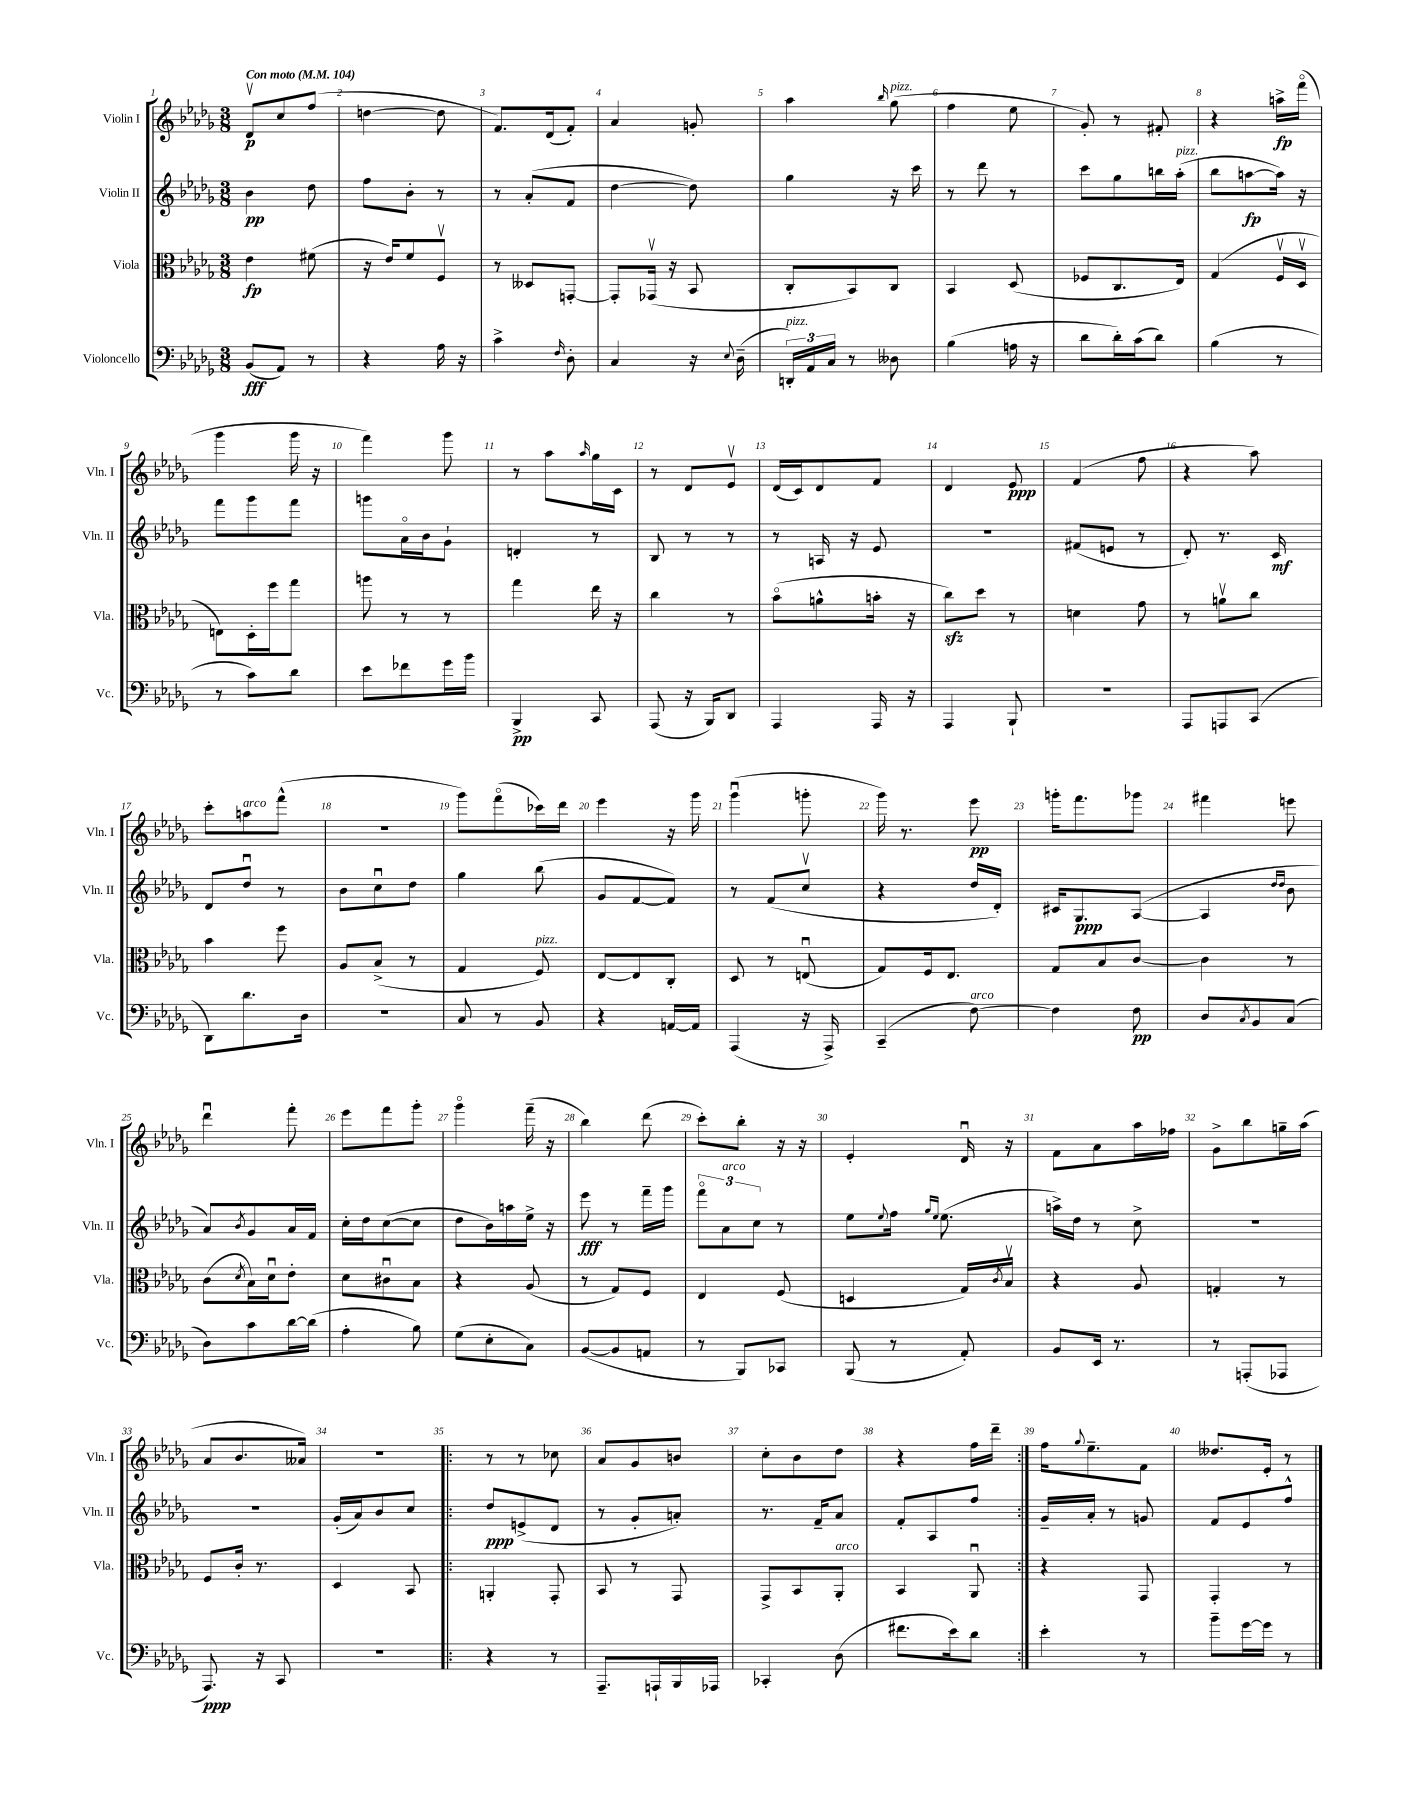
<<
\new StaffGroup <<
\new Staff = "s0" \with { instrumentName = "Violin I" shortInstrumentName = "Vln. I" } {
    \clef treble \key des \major \numericTimeSignature \time 3/8 \tempo "Con moto" 4 = 104
    des'8\upbow\p c''8 f''8( |
    d''4~ d''8 |
    f'8.) des'16( f'8-.) |
    aes'4 g'8-. |
    aes''4 \grace { bes''16 } ges''8^\markup { \italic "pizz." }( |
    f''4 ees''8 |
    ges'8-.) r8 fis'8-. |
    r4 a''16->\fp f'''16\flageolet( |
    ges'''4 ges'''16 r16 |
    f'''4) ges'''8 |
    r8 aes''8 \grace { aes''16 } ges''16 c'16 |
    r8 des'8 ees'8\upbow |
    des'16( c'16) des'8 f'8 |
    des'4 ees'8\ppp |
    f'4( f''8 |
    r4 aes''8) |
    c'''8-. a''8^\markup { \italic "arco" } f'''8-^( |
    r4. |
    ges'''8) f'''8\flageolet( ces'''16) des'''16 |
    ees'''4 r16 ges'''16 |
    ges'''4\downbow( g'''8-. |
    ges'''16) r8. ees'''8\pp |
    g'''16-. f'''8. ges'''8 |
    fis'''4 e'''8 |
    des'''4\downbow f'''8-. |
    ees'''8 f'''8 ges'''8-. |
    ges'''4\flageolet f'''16--( r16 |
    bes''4) des'''8( |
    c'''8-.) bes''8-. r16 r16 |
    ees'4-. des'16\downbow r16 |
    f'8 aes'8 aes''16 fes''16 |
    ges'8-> bes''8 g''16-- aes''16( |
    aes'8 bes'8. aeses'16) |
    R4. |
    \repeat volta 2 { r8 r8 ces''8 |
    aes'8 ges'8 b'8 |
    c''8-. bes'8 des''8 |
    r4 f''16 des'''16-- | }
    f''16 \appoggiatura { ges''8 } ees''8.-- f'8 |
    deses''8. ees'16-. r8 \bar "|." |
}
\new Staff = "s1" \with { instrumentName = "Violin II" shortInstrumentName = "Vln. II" } {
    \clef treble \key des \major \numericTimeSignature \time 3/8
    bes'4\pp des''8 |
    f''8 bes'8-. r8 |
    r8 aes'8-.( f'8 |
    des''4~ des''8) |
    ges''4 r16 c'''16 |
    r8 des'''8 r8 |
    c'''8 ges''8 b''16 aes''16-.^\markup { \italic "pizz." }( |
    bes''8 a''8~\fp a''16) r16 |
    f'''8 ges'''8 f'''8 |
    g'''8 aes'16\flageolet bes'16 ges'8-! |
    d'4-. r8 |
    bes8 r8 r8 |
    r8 a16 r16 ees'8 |
    R4. |
    fis'8( e'8 r8 |
    des'8-.) r8. c'16\mf |
    des'8 des''8\downbow r8 |
    bes'8 c''8\downbow des''8 |
    ges''4 bes''8( |
    ges'8 f'8~ f'8) |
    r8 f'8( c''8\upbow |
    r4 des''16 des'16-.) |
    cis'16 ges8.\ppp aes8~( |
    aes4 \grace { des''16 des''16 } bes'8 |
    aes'8) \acciaccatura { bes'8 } ges'8 aes'16 f'16 |
    c''16-. des''16 c''8~( c''8 |
    des''8 bes'16) a''16 ees''16-> r16 |
    ees'''8\fff r8 f'''16-- ges'''16 |
    \tuplet 3/2 { f'''8\flageolet aes'8^\markup { \italic "arco" } c''8 } r8 |
    ees''8 \appoggiatura { ees''8 } f''16 \grace { ges''16 ees''16 } ees''8.( |
    a''16->) des''16 r8 c''8-> |
    R4. |
    R4. |
    ges'16-.( aes'16) bes'8 c''8 |
    \repeat volta 2 { des''8\ppp e'8->( des'8 |
    r8 ges'8-. a'8-.) |
    r8. f'16-- aes'8 |
    f'8-. aes8 f''8 | }
    ges'16-- aes'16-. r8 g'8 |
    f'8 ees'8 f''8-^ \bar "|." |
}
\new Staff = "s2" \with { instrumentName = "Viola" shortInstrumentName = "Vla." } {
    \clef alto \key des \major \numericTimeSignature \time 3/8
    ees'4\fp fis'8( |
    r16 ees'16) f'8 f8\upbow |
    r8 deses8 g,8~-. |
    g,8-. ges,16\upbow( r16 bes,8 |
    c8-. bes,8) c8 |
    bes,4 des8( |
    fes8 c8. ees16) |
    ges4( f16\upbow des16\upbow |
    e8) des16-. f''16 ges''8 |
    a''8 r8 r8 |
    ges''4 ees''16 r16 |
    c''4 r8 |
    bes'8\flageolet( a'8-^ b'16-. r16 |
    c''8\sfz) des''8 r8 |
    d'4 ges'8 |
    r8 a'8\upbow c''8 |
    bes'4 f''8 |
    aes8 bes8->( r8 |
    ges4 f8^\markup { \italic "pizz." }) |
    ees8~ ees8 c8-. |
    des8 r8 e8\downbow( |
    ges8) f16 ees8. |
    ges8 bes8 c'8~ |
    c'4 r8 |
    c'8( \acciaccatura { des'8 } bes16) des'16\downbow ees'8-. |
    des'8 cis'8\downbow bes8 |
    r4 aes8( |
    r8 ges8) f8 |
    ees4 f8( |
    d4 ges16) \acciaccatura { c'8 } bes16\upbow |
    r4 aes8 |
    g4-. r8 |
    f8 c'16-. r8. |
    des4 bes,8 |
    \repeat volta 2 { a,4-. ges,8-. |
    bes,8 r8 ges,8 |
    ges,8-> bes,8 aes,8-.^\markup { \italic "arco" } |
    bes,4 aes,8\downbow | }
    r4 ges,8 |
    ges,4-. r8 \bar "|." |
}
\new Staff = "s3" \with { instrumentName = "Violoncello" shortInstrumentName = "Vc." } {
    \clef bass \key des \major \numericTimeSignature \time 3/8
    bes,8\fff( aes,8) r8 |
    r4 aes16 r16 |
    c'4-> \grace { f16 } des8-. |
    c4 r16 \appoggiatura { ees8 } des16--( |
    \tuplet 3/2 { d,16-.^\markup { \italic "pizz." }) aes,16 c16 } r8 deses8 |
    bes4( a16 r16 |
    des'8 des'16-.) c'16( des'8) |
    bes4( r8 |
    r8 c'8) des'8 |
    ees'8 fes'8 ges'16 bes'16 |
    bes,,4->\pp c,8 |
    aes,,8( r16 bes,,16) des,8 |
    aes,,4 aes,,16 r16 |
    aes,,4 bes,,8-! |
    R4. |
    aes,,8 a,,8 c,8( |
    des,8) des'8. des16 |
    r4. |
    c8 r8 bes,8 |
    r4 a,16~ a,16 |
    aes,,4( r16 aes,,16->) |
    c,4--( f8~^\markup { \italic "arco" }) |
    f4 f8\pp |
    des8 \acciaccatura { c8 } bes,8 c8( |
    des8) c'8 des'16~ des'16( |
    aes4-. bes8) |
    ges8( ees8-. c8) |
    bes,8~( bes,8 a,8 |
    r8 bes,,8) ces,8 |
    bes,,8( r8 aes,8-.) |
    bes,8 ees,16 r8. |
    r8 a,,8-.( aes,,8 |
    aes,,8.\ppp) r16 c,8 |
    R4. |
    \repeat volta 2 { r4 r8 |
    aes,,8.-- a,,16-! bes,,16 aes,,16 |
    ces,4-. des8( |
    fis'8. ees'16) des'8 | }
    ees'4-. r8 |
    bes'8-- ges'16~ ges'16 r8 \bar "|." |
}
>>
>>
\layout { \context { \Score \override BarNumber.break-visibility = ##(#f #t #t) barNumberVisibility = #all-bar-numbers-visible } }
